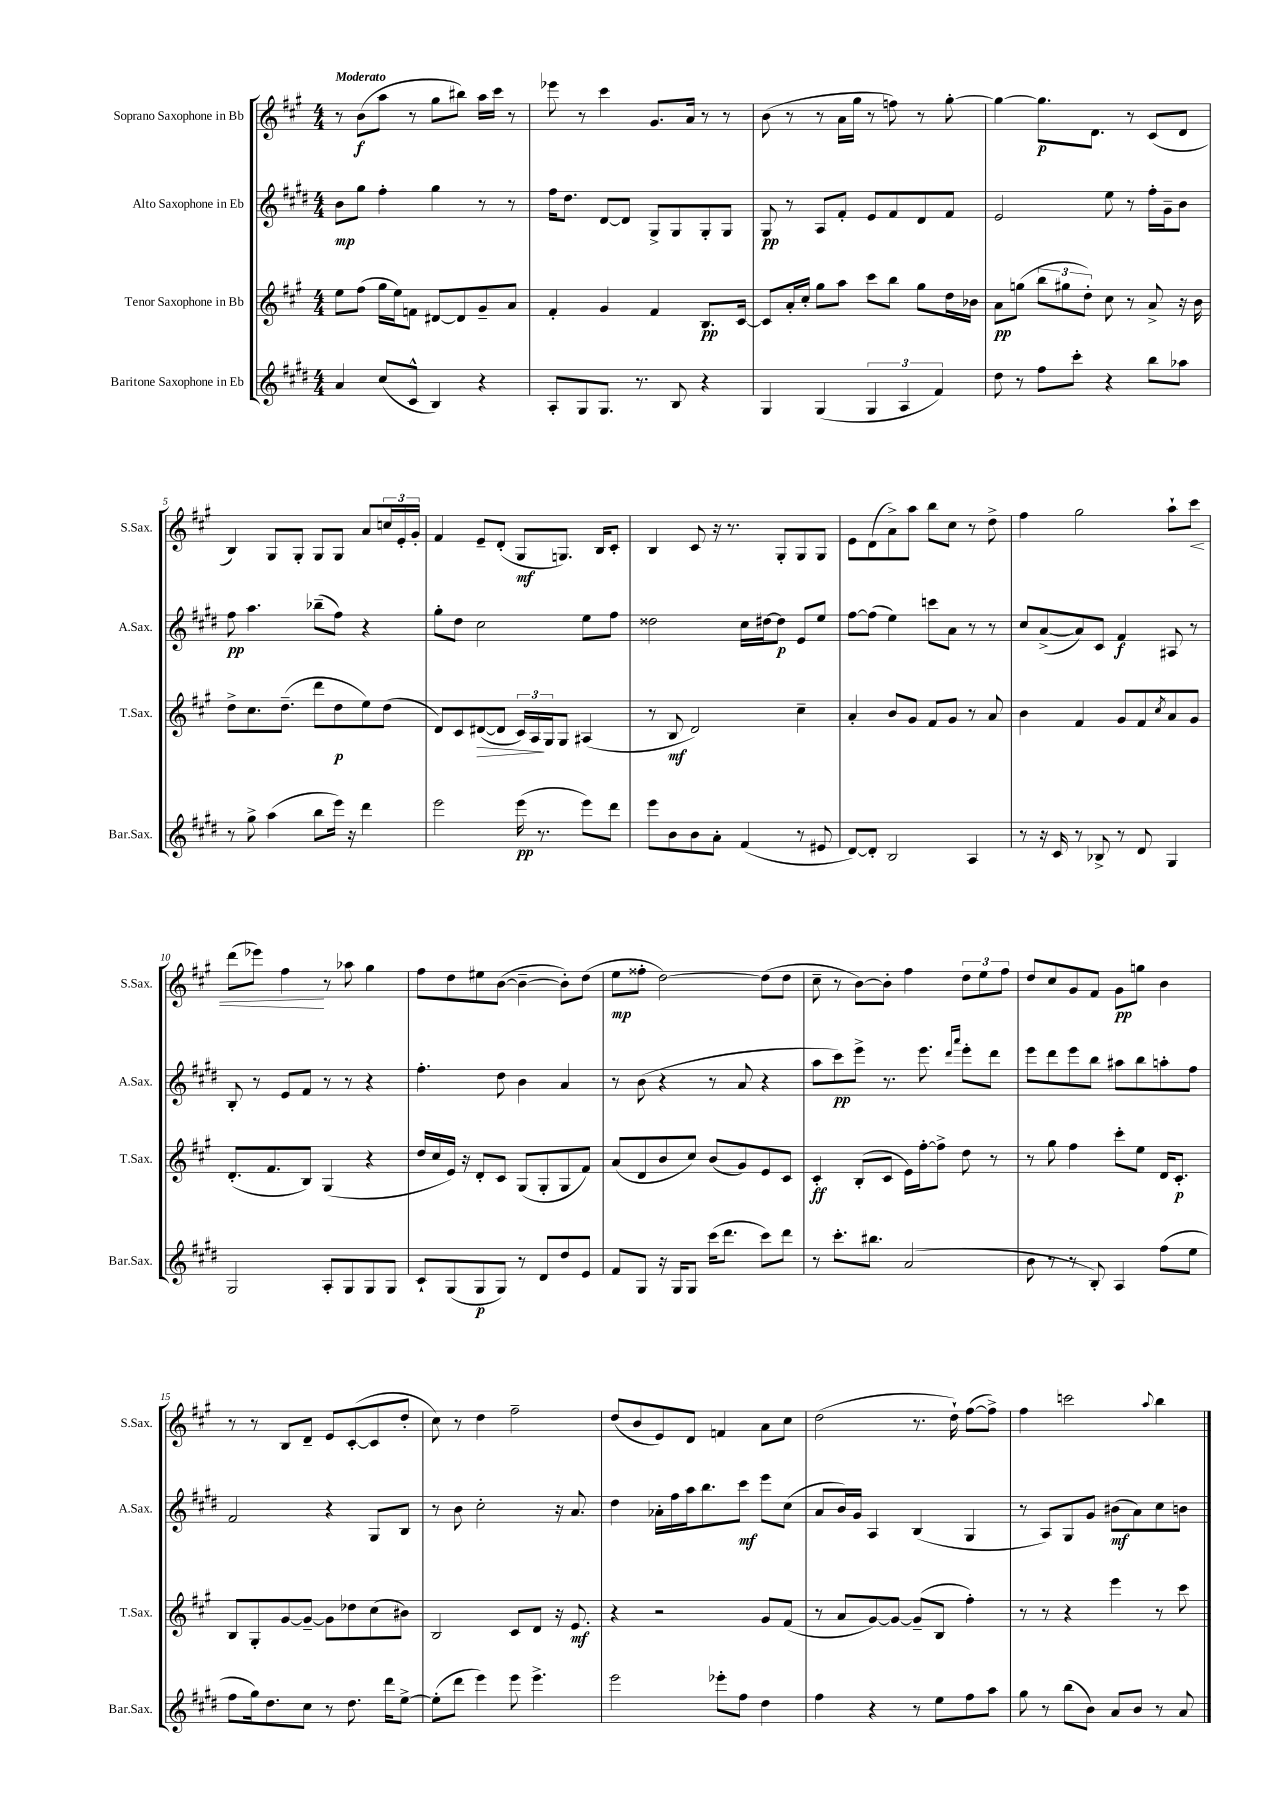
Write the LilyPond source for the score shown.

<<
\new StaffGroup <<
\new Staff = "s0" \with { instrumentName = "Soprano Saxophone in Bb" shortInstrumentName = "S.Sax." } {
    \clef treble \key a \major \numericTimeSignature \time 4/4 \tempo "Moderato"
    r8 b'8\f( a''8 r8 gis''8 bis''8) a''16 cis'''16 r8 |
    ees'''8 r8 cis'''4 gis'8. a'16 r8 r8 |
    b'8( r8 r8 a'16 gis''16 r8 f''8) r8 gis''8~-. |
    gis''4~ gis''8.\p d'8. r8 cis'8( d'8 |
    b4) gis8 gis8-. gis8 gis8 a'8 \tuplet 3/2 { c''16 e'16-. gis'16-. } |
    fis'4 e'8-- d'8-.( gis8\mf g8.) b16 cis'8-. |
    b4 cis'8 r16 r8. gis8-. gis8 gis8 |
    e'8 d'8( a'8->) a''8 b''8 cis''8 r8 d''8-> |
    fis''4 gis''2 a''8-! cis'''8\< |
    d'''8( ees'''8) fis''4\! r8 aes''8 gis''4 |
    fis''8 d''8 eis''8 b'8~( b'4~-- b'8-.) d''8( |
    e''8\mp fisis''8-. d''2~) d''8( d''8 |
    cis''8-- r8 b'8~) b'8-. fis''4 \tuplet 3/2 { d''8 e''8 fis''8 } |
    d''8 cis''8 gis'8 fis'8 gis'8\pp g''8 b'4 |
    r8 r8 b8 d'8-- e'8 cis'8~-.( cis'8 d''8-. |
    cis''8) r8 d''4 fis''2-- |
    d''8( b'8 e'8) d'8 f'4 a'8 cis''8 |
    d''2( r8. d''16-!) fis''8~( fis''8->) |
    fis''4 c'''2 \appoggiatura { a''8 } b''4 \bar "|." |
}
\new Staff = "s1" \with { instrumentName = "Alto Saxophone in Eb" shortInstrumentName = "A.Sax." } {
    \clef treble \key e \major \numericTimeSignature \time 4/4
    b'8\mp gis''8 fis''4-. gis''4 r8 r8 |
    fis''16 dis''8. dis'8~ dis'8 gis8-> gis8 gis8-. gis8 |
    gis8\pp r8 a8 fis'8-. e'8 fis'8 dis'8 fis'8 |
    e'2 e''8 r8 fis''16-. gis'16-- b'8 |
    fis''8\pp a''4. bes''8--( fis''8) r4 |
    gis''8-. dis''8 cis''2 e''8 fis''8 |
    disis''2 cis''16 dis''16~ dis''8\p e'8 e''8 |
    fis''8~ fis''8( e''4) c'''8 a'8 r8 r8 |
    cis''8 a'8~->( a'8) cis'8 fis'4\f ais8 r8 |
    b8-. r8 e'8 fis'8 r8 r8 r4 |
    fis''4.-. dis''8 b'4 a'4 |
    r8 b'8( r4 r8 a'8 r4 |
    a''8 cis'''8\pp) e'''8-> r8. e'''8. \grace { dis'''16 a'''16 } e'''8-. dis'''8 |
    e'''8 dis'''8 e'''8 b''8 ais''8 b''8 a''8-. fis''8 |
    fis'2 r4 gis8 b8 |
    r8 b'8 cis''2-. r16 a'8. |
    dis''4 aes'16-. fis''16 a''16 b''8. cis'''8\mf e'''8 cis''8( |
    a'8 b'16) gis'16 a4 b4( gis4 |
    r8 a8) gis8 gis'8 bis'8\mf( a'8) cis''8 b'8 \bar "|." |
}
\new Staff = "s2" \with { instrumentName = "Tenor Saxophone in Bb" shortInstrumentName = "T.Sax." } {
    \clef treble \key a \major \numericTimeSignature \time 4/4
    e''8 fis''8( gis''16 e''16) f'8 dis'8~ dis'8 gis'8-- a'8 |
    fis'4-. gis'4 fis'4 b8.\pp cis'16~ |
    cis'8 a'16-. cis''16-. gis''8 a''8 cis'''8 b''8 gis''8 d''16 bes'16 |
    a'8\pp g''8( \tuplet 3/2 { b''8 gis''8 d''8-.) } cis''8 r8 a'8-> r16 b'16 |
    d''8-> cis''8. d''8.--( d'''8 d''8\p e''8) d''8( |
    d'8) cis'8 dis'8~\>( dis'8 \tuplet 3/2 { cis'16) a16\! gis16 } gis8 ais4( |
    r8 b8\mf d'2) cis''4-- |
    a'4-. b'8 gis'8 fis'8 gis'8 r8 a'8 |
    b'4 fis'4 gis'8 fis'8 \acciaccatura { cis''8 } a'8 gis'8 |
    d'8.-.( fis'8. b8) gis4( r4 |
    d''16 cis''16 e'16) r16 d'8-. cis'8 gis8( gis8-. gis8 fis'8) |
    a'8( d'8 b'8 cis''8) b'8( gis'8) e'8 cis'8 |
    cis'4-.\ff b8-.( cis'8 e'16) fis''16~-. fis''8-> d''8 r8 |
    r8 gis''8 fis''4 cis'''8-. e''8 d'16 cis'8.-.\p |
    b8 gis8-. gis'8~ gis'8~-- gis'8 des''8 cis''8( bis'8) |
    b2 cis'8 d'8 r16 e'8.\mf |
    r4 r2 gis'8 fis'8( |
    r8 a'8 gis'8~) gis'8~ gis'8--( b8 fis''4-.) |
    r8 r8 r4 e'''4 r8 cis'''8 \bar "|." |
}
\new Staff = "s3" \with { instrumentName = "Baritone Saxophone in Eb" shortInstrumentName = "Bar.Sax." } {
    \clef treble \key e \major \numericTimeSignature \time 4/4
    a'4 cis''8( cis'8-^ b4) r4 |
    a8-. gis8 gis8. r8. b8 r4 |
    gis4 gis4( \tuplet 3/2 { gis4 a4 fis'4) } |
    dis''8 r8 fis''8 cis'''8-. r4 b''8 aes''8 |
    r8 gis''8-> a''4( b''8 e'''16) r16 dis'''4 |
    e'''2 e'''16\pp( r8. e'''8) dis'''8 |
    e'''8 b'8 b'8 a'8-. fis'4( r8 eis'8 |
    dis'8~) dis'8-. b2 a4 |
    r8 r16 cis'16 r8 bes8-> r8 dis'8 gis4 |
    gis2 a8-. gis8 gis8 gis8 |
    cis'8-! gis8( gis8\p gis8) r8 dis'8 dis''8 e'8 |
    fis'8 gis8 r16 gis16 gis8 cis'''16( dis'''8. cis'''8) dis'''8 |
    r8 cis'''8.-. bis''8. a'2( |
    b'8 r8 r8 b8-.) a4 fis''8( e''8 |
    fis''8 gis''16) dis''8. cis''8 r8 dis''8. dis'''16 e''8~-> |
    e''8-.( dis'''8 e'''4) e'''8 e'''4.-> |
    e'''2 ees'''8-. fis''8 dis''4 |
    fis''4 r4 r8 e''8 fis''8 a''8 |
    gis''8 r8 b''8( b'8) a'8 b'8 r8 a'8 \bar "|." |
}
>>
>>
